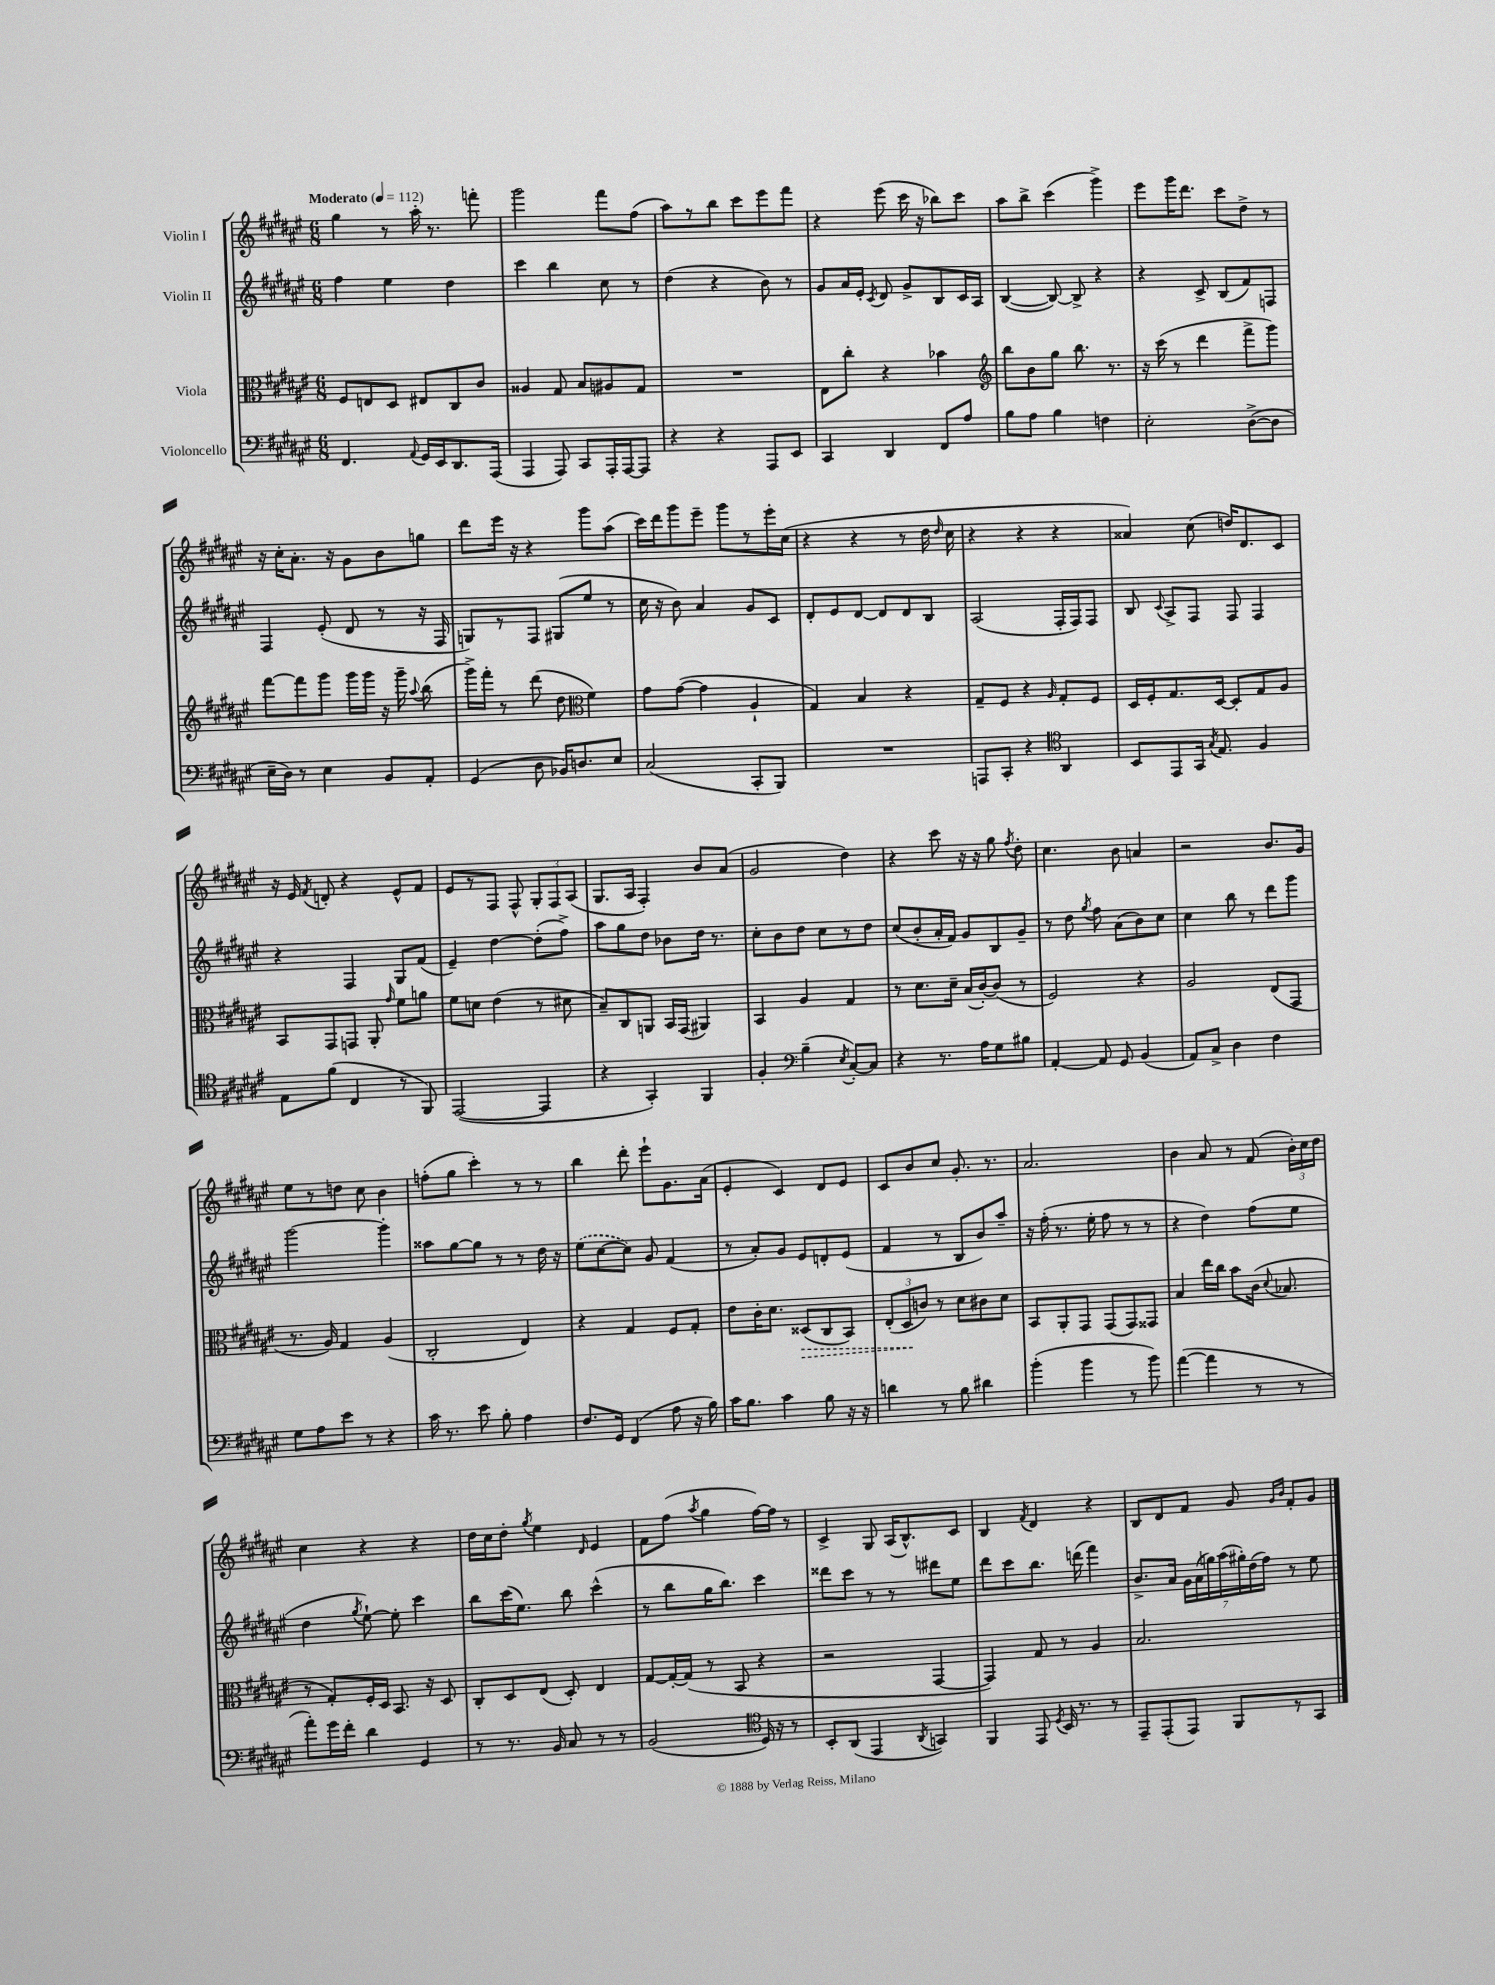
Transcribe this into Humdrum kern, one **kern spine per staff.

**kern	**kern	**dynam	**kern	**kern
*part4	*part3	*part3	*part2	*part1
*staff4	*staff3	*staff3	*staff2	*staff1
*I"Violoncello	*I"Viola	*	*I"Violin II	*I"Violin I
*clefF4	*clefC3	*	*clefG2	*clefG2
*k[f#c#g#d#a#e#]	*k[f#c#g#d#a#e#]	*	*k[f#c#g#d#a#e#]	*k[f#c#g#d#a#e#]
*M6/8	*M6/8	*	*M6/8	*M6/8
*MM112	*MM112	*	*MM112	*MM112
=1	=1	=1	=1	=1
!	!	!	!	!LO:TX:a:B:t=Moderato
4.FF#/	8F#/L	.	4ff#\	4gg#\
.	8En/	.	.	.
.	8D#/J	.	4ee#\	8r
8qqAA#/	.	.	.	.
16GG#/LL	8E#X/L	.	.	16aa#'\
16EE#/J	.	.	.	8.r
8.DD#/	8C#/	.	4dd#\	.
.	8c#/J	.	.	8fffn'\
(16AAA#/Jk	.	.	.	.
=2	=2	=2	=2	=2
4AAA#/	4A##X/	.	4ccc#\	2ggg#\
8AAA#/)	8G#/	.	4bb\	.
8CC#/L	8B/L	.	.	.
16AAA#'/L	8A#X/	.	8cc#\	8fff#\L
[16AAA#/J	.	.	.	.
8AAA#/J]	8G#/J	.	8r	(8ff#\J
=3	=3	=3	=3	=3
4r	2.r	.	(4dd#\	8aa#\L)
.	.	.	.	8r
4r	.	.	4r	8bb\J
.	.	.	.	8ccc#\L
8AAA#/L	.	.	8b\)	8eee#\
8EE#/J	.	.	8r	8fff#\J
=4	=4	=4	=4	=4
4CC#/	8E#\L	.	8g#/L	4r
.	8cc#'\J	.	16a#/L	.
.	.	.	16e#'/JJ	.
.	.	.	8qc#/	.
4DD#/	4r	.	8d#/	(8eee#\
.	.	.	8g#^/L	16ccc#\
.	.	.	.	16r
8FF#/L	4b-X\	.	8B/	8bb-X\L)
8A#/J	.	.	16c#/L	8ccc#\J
.	.	.	16A#/JJ	.
=5	=5	=5	=5	=5
*	*clefG2	*	*	*
8B\L	8bb\L	.	([4B/	8aa#\L
8A#\J	8b\	.	.	8bb^\J
4B\	8gg#\J	.	8B/_)	(4ccc#\
.	8.bb\	.	8B^/]	.
4Fn\	.	.	4r	4ggg#^\)
.	8.r	.	.	.
=6	=6	=6	=6	=6
2E#'\	16r	.	4r	8eee#\L
.	(16ccc#\	.	.	.
.	8r	.	.	16ggg#\K
.	.	.	.	8.ddd#\J
.	4ddd#\	.	8c#^/	.
.	.	.	(8B/L	8ccc#\L
([8D#^\L	8fff#^\L	.	8f#/)	8dd#^\J
8D#\J]	8ggg#\J)	.	8Fn/J	8r
!!LO:LB:g=z
=7	=7	=7	=7	=7
16E#~\LL	[8fff#\L	.	4F#/	16r
16D#\JJ)	.	.	.	16cc#'\KL
8r	8fff#\]	.	.	8.a#'\J
4E#\	8ggg#\J	.	(8e#'/	.
.	.	.	.	16r
.	16ggg#\LL	.	8d#/	8g#\L
.	16ggg#\JJ	.	.	.
8BB/L	16r	.	8r	8b\
.	16ggg#~\	.	.	.
.	8qqaa#/	.	.	.
8AA#'/J	(8bb\	.	16r	8ggn\J
.	.	.	16F#/	.
=8	=8	=8	=8	=8
(4GG#/	16ggg#^\LL)	.	8Gn/L)	8ddd#\L
.	16fff#'\JJ	.	.	.
.	8r	.	8r	16eee#\Jk
.	.	.	.	16r
8D#\	(8ddd#\	.	8F#/J	4r
16BB-X/KL)	8dd#\	.	(8G#X/L	.
8.Dn/	.	.	.	.
*	*clefC3	*	*	*
.	4f#\)	.	8ee#/J	8ggg#\L
8E#/J	.	.	8r	(8aa#\J
=9	=9	=9	=9	=9
(2C#/	8g#\L	.	16cc#\	16ccc#\LL)
.	.	.	16r	16ddd#\J
.	([8g#\J	.	8b\)	8ggg#\
.	4g#\]	.	4a#/	8eee#~\J
.	.	.	.	8ggg#\L
8CC#'/L	4A#`/	.	8g#/L	8r
8BBB/J)	.	.	8c#/J	16eee#'\L
.	.	.	.	(16cc#\JJ
=10	=10	=10	=10	=10
2.r	4G#/)	.	8d#'/L	4r
.	.	.	8e#/	.
.	4B/	.	[8d#/J	4r
.	.	.	8d#/L]	.
.	4r	.	8d#/	8r
.	.	.	8B/J	16dd#\
.	.	.	.	16qqdd#/
.	.	.	.	16cc#\
=11	=11	=11	=11	=11
8AAAn/L	8G#~/L	.	(2A#/	4r
8CC#'/J	8F#/J	.	.	.
4r	4r	.	.	4r
*clefC4	*	*	*	*
.	16qqA#/	.	.	.
4AA#/	8G#'/L	.	16F#'/LL	4r
.	.	.	16F#/J)	.
.	8F#/J	.	8F#/J	.
=12	=12	=12	=12	=12
8BB/L	16D#/LL	.	8B/	4a##X/)
.	16F#'/J	.	.	.
.	.	.	8qqc#/	.
8EE#/	8.G#/	.	8A#^/L	.
16GG#/Jk	.	.	8F#/J	(8cc#\
8qG#/	.	.	.	.
8.E#/	[16D#/Jk	.	.	.
.	8D#'/L]	.	8F#/	16ddn/KL)
.	.	.	.	8.d#/
4F#/	8G#/	.	4F#/	.
.	8A#/J	.	.	8c#/J
!!LO:LB:g=z
=13	=13	=13	=13	=13
8E#\L	8BB/L	.	4r	16r
.	.	.	.	16e#/
.	.	.	.	8qf#/
(8f#\J	8GG#/	.	.	8dn'/
4C#/	8GGn/J	.	4F#/	4r
.	8AA#'/	.	.	.
.	16qqg#/	.	.	.
8r	8f#\L	.	8G#/L	8e#^^/L
8FF#/)	8an\J	.	(8f#/J	8f#/J
=14	=14	=14	=14	=14
([2EE#/	8f#\L	.	4e#~/)	8e#/L
.	8dn\J	.	.	8r
.	(4e#\	.	[4dd#\	8F#/J
.	.	.	.	8F#^^/
4EE#/]	8r	.	(8dd#'\L]	12G#'/L
.	.	.	.	12F#/
.	8d#X\	.	8ff#^\J)	.
.	.	.	.	(12A#/J
=15	=15	=15	=15	=15
4r	8B~/L)	.	8aa#\L	8.G#/L
.	8C#/	.	8gg#\	.
.	.	.	.	16A#/Jk
4GG#'/)	8AAn/J	.	8dd#\J	4F#'/)
.	16BB/LL	.	8b-X\L	.
.	(16GG#/JJ	.	.	.
4FF#/	4AA#X/)	.	16dd#\Jk	8b/L
.	.	.	8.r	.
.	.	.	.	(8a#/J
=16	=16	=16	=16	=16
4F#'/	4BB/	.	8cc#'\L	2g#/
.	.	.	8b\	.
*clefF4	*	*	*	*
(4B~\	4A#/	.	8dd#\J	.
.	.	.	8cc#\L	.
8qE#/	.	.	.	.
[8C#'/L)	4G#/	.	8r	4dd#\)
8C#/J]	.	.	8dd#\J	.
=17	=17	=17	=17	=17
4r	8r	.	(8cc#/L	4r
.	8.d#\L	.	8b'/	.
8.r	.	.	16a#'/L	8ccc#\
.	16d#~\Jk	.	16f#/JJ)	.
.	(16B/LL	.	8g#/L	16r
16A#\KL	[16c#'/J)	.	.	16r
8G#\	(8c#/J]	.	8B/	8gg#\
.	.	.	.	8qff#/
8B#X\J	8r	.	8g#~/J	8dd#'\
=18	=18	=18	=18	=18
[4AA#'/	2F#/)	.	8r	4.cc#\
.	.	.	8dd#\	.
.	.	.	8qgg#/	.
8AA#/]	.	.	8ff#\	.
8GG#/	.	.	(8a#\L	8b\
(4BB/	4r	.	8b\)	4an/
.	.	.	8cc#\J	.
=19	=19	=19	=19	=19
8AA#/L)	2A#/	.	4cc#\	2r
8C#^/J	.	.	.	.
4D#\	.	.	8bb\	.
.	.	.	8r	.
4F#\	(8E#/L	.	8ddd#\L	8.b/L
.	8GG#/J	.	8ggg#\J	.
.	.	.	.	16g#/Jk
!!LO:LB:g=z
=20	=20	=20	=20	=20
8G#\L	8.r	.	[2ggg#\	8ee#\L
8A#\	.	.	.	8r
.	16A#/)	.	.	.
8e#\J	4G#/	.	.	8ddn\J
8r	.	.	.	8cc#\
4r	(4A#/	.	4ggg#'\]	4b\
=21	=21	=21	=21	=21
16c#\	2C#'/	.	8aa##X\L	(8ffn'\L
8.r	.	.	.	.
.	.	.	[8gg#\	8gg#\J
8e#\	.	.	8gg#\J]	4ccc#'\)
8B'\	.	.	8r	.
4A#\	4E#/)	.	8r	8r
.	.	.	16dd#\	8r
.	.	.	16r	.
=22	=22	=22	=22	=22
8.F#/L	4r	.	(8ee#\L	4bb\
.	.	.	[8cc#\	.
16GG#/Jk	.	.	.	.
(4FF#/	4G#/	.	8cc#\J])	8ddd#'\
.	.	.	8g#/	8eee#`\L
8A#\	8F#/L	.	(4f#/	8.g#\
16r	8G#'/J	.	.	.
16B\)	.	.	.	(16a#\Jk
=23	=23	=23	=23	=23
16c#\KL	8e#\L	.	8r	4e#'/
8.B\J	.	.	.	.
.	16c#'\K	.	8a#'/L)	.
.	8.d#\J	.	.	.
4c#\	.	.	8g#/J	4c#/)
!	!	!LO:HP:b	!	!
.	(8D##X/L	>	8e#/L	.
8B\	8C#/	.	8dn'/	8d#/L
16r	8BB/J)	.	(8e#/J	8e#/J
16r	.	.	.	.
=24	=24	=24	=24	=24
4dn\	(12E#'/L	.	4f#/	8c#/L
.	12D#/	.	.	.
.	.	.	.	8b/
.	12cn/J)	]	.	.
8r	8r	.	8r	8cc#/J
8B\	8d#\L	.	8B/L	8.g#'/
4d#X\	8c#X\	.	8b/)	.
.	.	.	.	8.r
.	8d#\J	.	8aa#~/J	.
=25	=25	=25	=25	=25
(4b'\	8BB/L	.	16r	2.a#/
.	.	.	(16ff#'\	.
.	8AA#'/	.	8.r	.
4b\	8GG#/J	.	.	.
.	.	.	16ee#'\	.
.	(8GG#/L	.	8ff#\	.
8r	8GG#/)	.	8r	.
8b\)	8GG##X/J	.	8r	.
=26	=26	=26	=26	=26
([4a#\	4B/	.	4r	4b\
4a#\]	16ee#\LL	.	4dd#\)	8a#/
.	16cc#\JJ	.	.	.
.	8b\L	.	.	8r
8r	(16c#\Jk	.	(8ff#\L	(8f#/
.	8qqd#/	.	.	.
.	8.B-X/	.	.	.
8r	.	.	8ee#\J	24b'\LL)
.	.	.	.	24cc#\
.	.	.	.	24dd#\JJ
!!LO:LB:g=z
=27	=27	=27	=27	=27
8a#'\L)	8r	.	4dd#\	4cc#\
16g#\L	8G#'/L)	.	.	.
16f#'\JJ	.	.	.	.
.	.	.	8qgg#/	.
4d#\	16F#'/L	.	[8ee#`\)	4r
.	16D#/JJ	.	.	.
.	8.BB/	.	8ee#'\]	.
4GG#/	.	.	4ccc#\	4r
.	16r	.	.	.
.	8D#/	.	.	.
=28	=28	=28	=28	=28
8r	8C#'/L	.	8bb\L	16dd#\LL
.	.	.	.	16cc#\J
8.r	8D#/	.	(16ccc#\K	8dd#'\J
.	.	.	8.ee#\J)	.
.	.	.	.	8qgg#/
.	(8E#/J	.	.	4ee#\
16BB/	.	.	.	.
8C#/	8D#'/)	.	8bb\	.
.	.	.	.	16qqd#/
8r	4E#/	.	(4ccc#^^\	4e#/
8r	.	.	.	.
=29	=29	=29	=29	=29
(2BB/	[8G#/L	.	8r	8f#\L
.	16G#'/L_	.	8bb\L	(8ff#\J
.	(16G#/JJ]	.	.	.
.	.	.	.	8qaa#/
.	8r	.	16gg#\K	4gg#\
.	.	.	8.bb\J)	.
.	8BB/	.	.	.
*clefC4	*	*	*	*
16D#/)	4r	.	4ccc#\	[16ff#\LL)
16r	.	.	.	16ff#\JJ]
8r	.	.	.	8r
=30	=30	=30	=30	=30
8BB'/L	2r	.	8ddd##X\L	4c#^/
(8AA#/J	.	.	8ccc#\J	.
4EE#/	.	.	8r	8G#/
.	.	.	8r	(16A#/KL
.	.	.	.	8.B^^/)
8qAA#/	.	.	.	.
4GGn/)	[4GG#/	.	8ddd#X\L	.
.	.	.	8ee#\J	8c#/J
=31	=31	=31	=31	=31
4FF#/	4GG#/])	.	8ddd#\L	4B/
.	.	.	8ccc#\	.
.	.	.	.	8qf#/
8EE#/	8G#/	.	8.bb\J	4d#/
8qD#/	.	.	.	.
16BB/	8r	.	.	.
8.r	.	.	(16dddn\	.
.	4A#/	.	4fff#\)	4r
8r	.	.	.	.
=32	=32	=32	=32	=32
8EE#~/L	2.B/	.	8.b^/L	8B/L
(8EE#'/	.	.	.	8d#/
.	.	.	16a#/Jk	.
8EE#/J)	.	.	28g#\LL	8f#/J
.	.	.	(28a#\	.
.	.	.	28ggn\)	.
.	.	.	(28aa#\	.
8FF#/L	.	.	.	8g#/
.	.	.	28gg#X'\)	.
.	.	.	(28dd#\	.
.	.	.	28ff#\JJ)	.
.	.	.	.	16qqg#/LL
.	.	.	.	16qqb/JJ
8r	.	.	8r	8f#'/L
8GG#/J	.	.	8ee#\	8g#/J
==	==	==	==	==
*-	*-	*-	*-	*-
